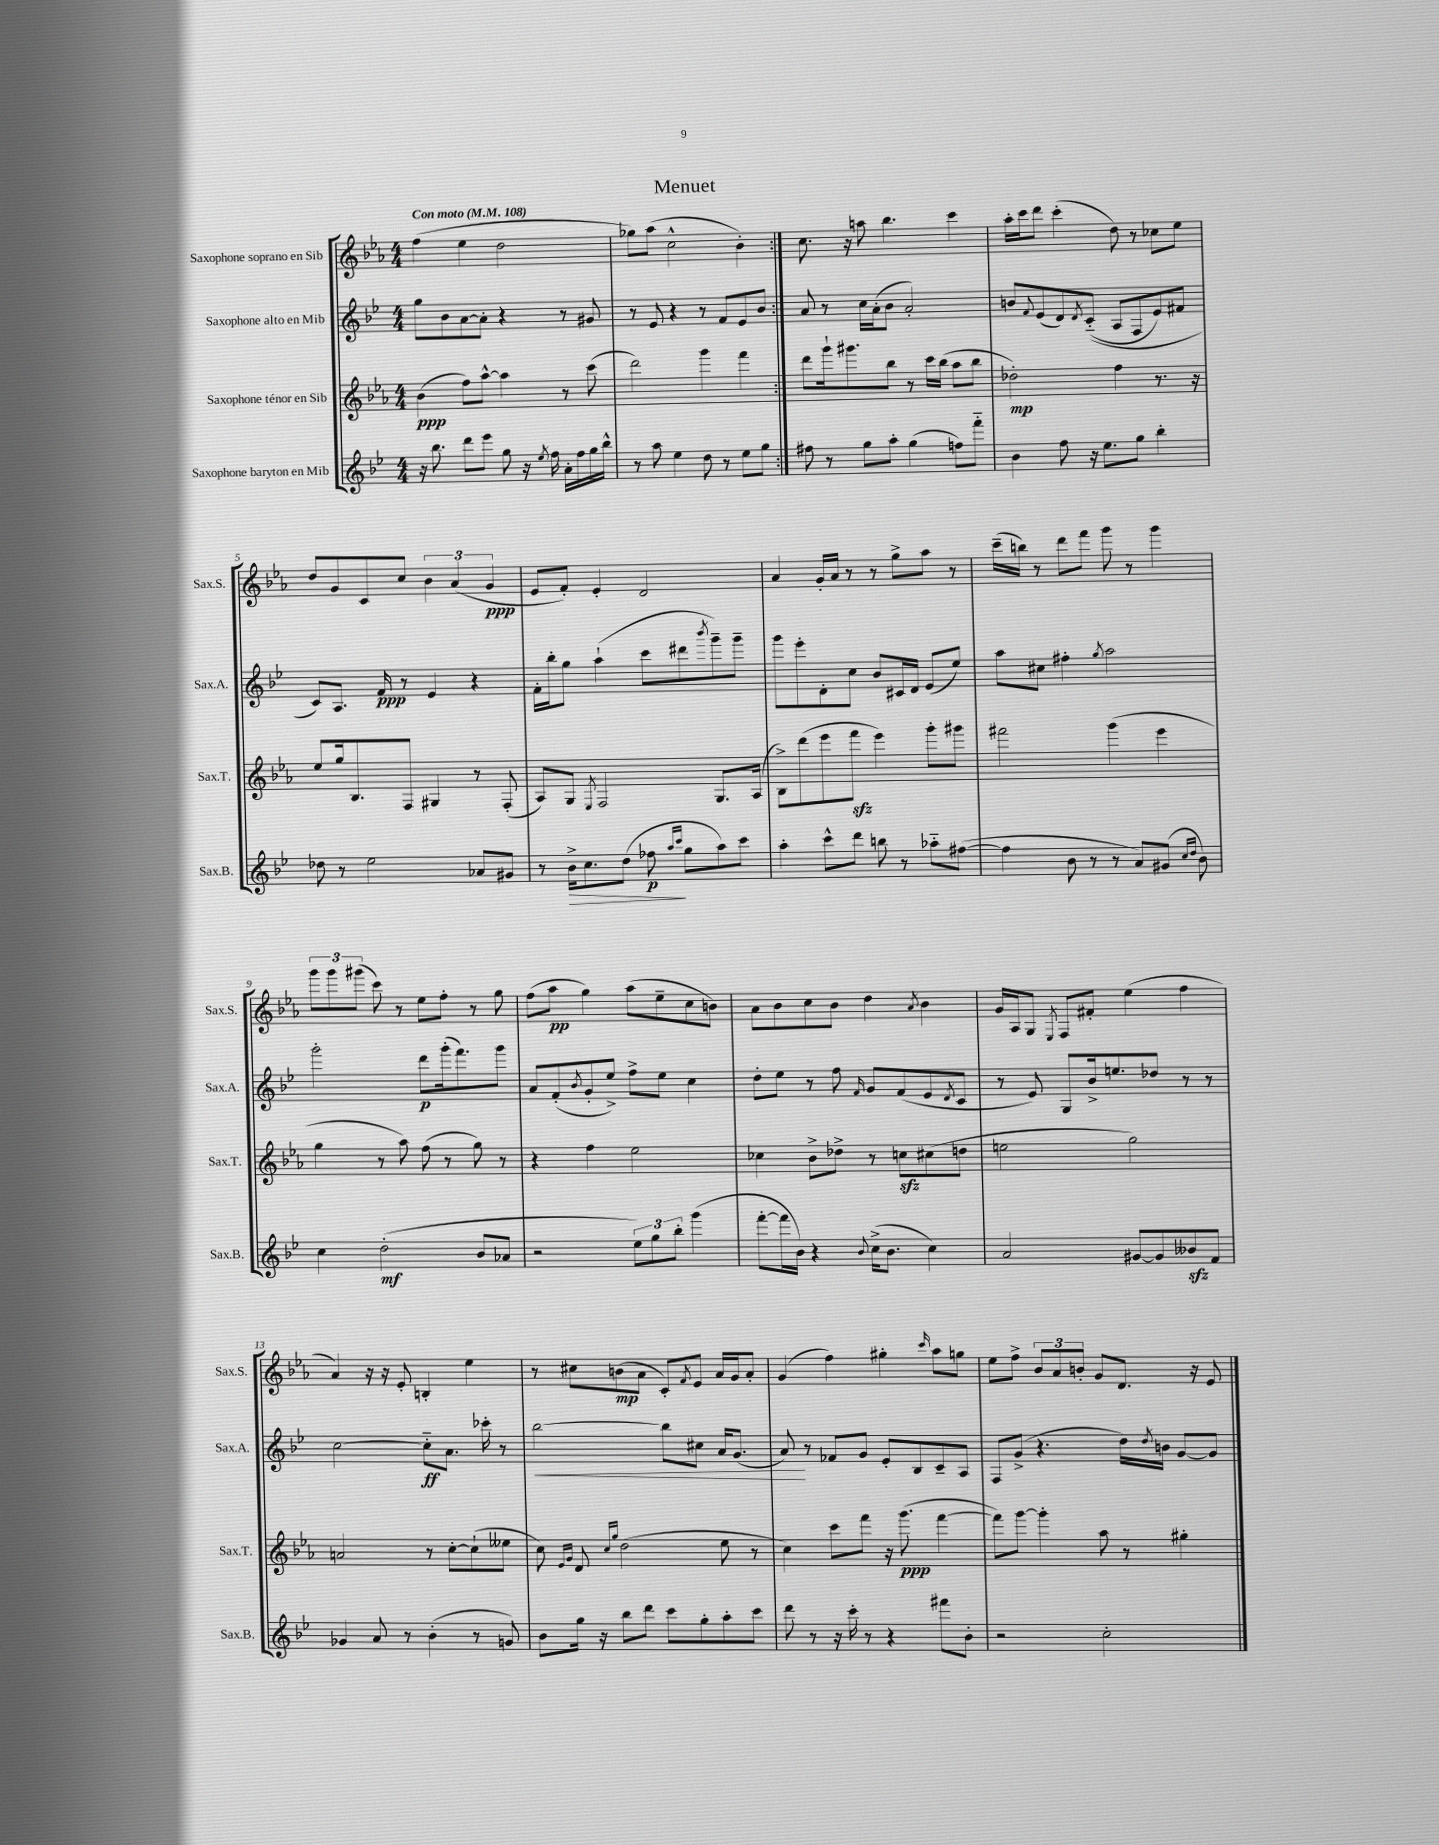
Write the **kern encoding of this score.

**kern	**dynam	**kern	**dynam	**kern	**dynam	**kern	**dynam
*part4	*part4	*part3	*part3	*part2	*part2	*part1	*part1
*staff4	*staff4	*staff3	*staff3	*staff2	*staff2	*staff1	*staff1
*I"Saxophone baryton en Mib	*	*I"Saxophone ténor en Sib	*	*I"Saxophone alto en Mib	*	*I"Saxophone soprano en Sib	*
*I'Sax.B.	*	*I'Sax.T.	*	*I'Sax.A.	*	*I'Sax.S.	*
*clefG2	*	*clefG2	*	*clefG2	*	*clefG2	*
*k[b-e-]	*	*k[b-e-a-]	*	*k[b-e-]	*	*k[b-e-a-]	*
*M4/4	*	*M4/4	*	*M4/4	*	*M4/4	*
*MM108	*	*MM108	*	*MM108	*	*MM108	*
=1	=1	=1	=1	=1	=1	=1	=1
!	!	!	!	!	!	!LO:TX:a:B:t=Con moto	!
16r	.	(4b-\	ppp	8gg\L	.	(4ff\	.
8.bb-\	.	.	.	.	.	.	.
.	.	.	.	8b-\	.	.	.
8ddd\L	.	8ff\L)	.	[8a\	.	4ee-\	.
8eee-\J	.	[8aa-^^\J	.	8a'\J]	.	.	.
8gg\	.	4aa-\]	.	4r	.	2dd\	.
16r	.	.	.	.	.	.	.
8qee-/	.	.	.	.	.	.	.
16ff\	.	.	.	.	.	.	.
16a'\LL	.	8r	.	8r	.	.	.
16ff\	.	.	.	.	.	.	.
16gg\	.	(8ccc\	.	8g#X/	.	.	.
16bb-^^\JJ	.	.	.	.	.	.	.
=2	=2	=2	=2	=2	=2	=2	=2
8r	.	2ddd\)	.	8r	.	8gg-X\L)	.
8aa\	.	.	.	8e-/	.	(8aa-\J	.
4ee-\	.	.	.	4r	.	2cc^^\	.
8dd\	.	4ggg\	.	8r	.	.	.
8r	.	.	.	8f/L	.	.	.
8ee-\L	.	4fff\	.	8e-/	.	4b-'\)	.
8gg\J	.	.	.	8b-/J	.	.	.
=3:|!	=3:|!	=3:|!	=3:|!	=3:|!	=3:|!	=3:|!	=3:|!
8ff#X\	.	8ddd\L	.	8a/	.	8.cc\	.
8r	.	16ggg`\k	.	8r	.	.	.
.	.	8.ggg#X\	.	.	.	16r	.
8gg\L	.	.	.	16cc\LL	.	8aan\	.
.	.	.	.	(16a'\J	.	.	.
8aa'\J	.	8bb-\J	.	8b-\J	.	4.bb-\	.
(4gg\	.	8r	.	2a'/)	.	.	.
.	.	16ccc\LL	.	.	.	.	.
.	.	(16bb-\JJ	.	.	.	.	.
8ffn\L)	.	8aa-\L	.	.	.	4ccc\	.
8fff\J	.	8bb-\J	.	.	.	.	.
=4	=4	=4	=4	=4	=4	=4	=4
4b-\	.	2dd-X'\)	mp	8bn/L	.	16aa-'\LL	.
.	.	.	.	.	.	16ccc\J	.
.	.	.	.	8qqf/	.	.	.
.	.	.	.	(8e-/	.	8ddd\J	.
8ff\	.	.	.	8d/)	.	(4ccc'\	.
.	.	.	.	8qd/	.	.	.
16r	.	.	.	((8c/J	.	.	.
8.ee-\L	.	.	.	.	.	.	.
.	.	4ff\	.	8A/L	.	8dd\)	.
8gg\J	.	.	.	8F/	.	8r	.
4bb-'\	.	8.r	.	8e-/)	.	8cc-X\L	.
.	.	.	.	8f#X/J	.	8ee-\J	.
.	.	16r	.	.	.	.	.
!!LO:LB:g=z
=5	=5	=5	=5	=5	=5	=5	=5
8dd-X\	.	8ee-/L	.	8c/L)	.	8dd/L	.
8r	.	16gg/k	.	8.A/J	.	8g/	.
.	.	8.B-/	.	.	.	.	.
2ee-\	.	.	.	.	.	8c/	.
.	.	.	.	16f/	ppp	.	.
.	.	8F/J	.	8r	.	8cc/J	.
.	.	4G#X/	.	4e-/	.	6b-\	.
.	.	.	.	.	.	(6a-/	.
8a-X/L	.	8r	.	4r	.	.	.
.	.	.	.	.	.	6g/	ppp
8g#X/J	.	(8F'/	.	.	.	.	.
=6	=6	=6	=6	=6	=6	=6	=6
8r	.	8A-/L)	.	16f'\LL	.	8e-/L	.
.	.	.	.	16bb-'\J	.	.	.
!	!LO:HP:b	!	!	!	!	!	!
16b-^\KL	>	8G/J	.	8gg\J	.	8f'/J)	.
8.cc\	.	.	.	.	.	.	.
.	.	8qE-/	.	.	.	.	.
.	.	2F/	.	(4aa`\	.	4e-'/	.
(8dd\J	.	.	.	.	.	.	.
8ff-X\	p	.	.	8ccc\L	.	2d/	.
16qqaa/LL	.	.	.	.	.	.	.
16qqccc/JJ	.	.	.	.	.	.	.
8gg\L	]	.	.	8ddd#X\	.	.	.
.	.	.	.	8qbbb-/	.	.	.
8aa\)	.	8.G/L	.	8ggg~\)	.	.	.
8ccc\J	.	.	.	8ggg~\J	.	.	.
.	.	(16A-/Jk	.	.	.	.	.
=7	=7	=7	=7	=7	=7	=7	=7
4aa'\	.	8B-^\L)	.	8ggg\L	.	4a-/	.
.	.	(8ddd\	.	8eee-'\	.	.	.
8ccc^^\L	.	8eee-\	.	8d'\	.	16g'/LL	.
.	.	.	.	.	.	16a-/JJ	.
8ddd\J	.	8fffzz\J	.	8cc\J	.	8r	.
8bbn\	.	4eee-\)	.	8b-/L	.	8r	.
8r	.	.	.	16c#X/L	.	8gg^\L	.
.	.	.	.	16d/JJ	.	.	.
8aa-X\L	.	8ggg'\L	.	(8e-/L	.	8aa-\J	.
([8ff#X\J	.	8ggg#X\J	.	8ee-/J)	.	8r	.
=8	=8	=8	=8	=8	=8	=8	=8
4ff#\]	.	2fff#X\	.	8aa\L	.	(16ccc~\LL	.
.	.	.	.	.	.	16bbn\JJ)	.
.	.	.	.	8cc#X\J	.	8r	.
8b-\	.	.	.	4ff#X'\	.	8ddd\L	.
8r	.	.	.	.	.	8fff\J	.
.	.	.	.	8qgg/	.	.	.
8r	.	(4ggg\	.	2aa\	.	8ggg\	.
8a/L)	.	.	.	.	.	8r	.
(8g#X/J	.	4eee-\	.	.	.	4ggg\	.
16qqcc/LL	.	.	.	.	.	.	.
16qqdd/JJ	.	.	.	.	.	.	.
8b-\)	.	.	.	.	.	.	.
!!LO:LB:g=z
=9	=9	=9	=9	=9	=9	=9	=9
4cc\	.	4gg\	.	2ggg'\	.	12ggg\L	.
.	.	.	.	.	.	12ggg\	.
.	.	.	.	.	.	(12ggg#X\J	.
(2dd'\	mf	8r	.	.	.	8ccc\)	.
.	.	8aa-\)	.	.	.	8r	.
.	.	(8ff\	.	8ddd\L	p	8ee-\L	.
.	.	8r	.	(16ggg'\k	.	8ff'\J	.
.	.	.	.	8.fff\)	.	.	.
8b-/L	.	8gg\)	.	.	.	8r	.
8a-X/J	.	8r	.	8ggg\J	.	8gg\	.
=10	=10	=10	=10	=10	=10	=10	=10
2r	.	4r	.	8a/L	.	(8ff\L	.
.	.	.	.	(8f'/	.	8aa-\J	pp
.	.	.	.	8qb-/	.	.	.
.	.	4ff\	.	8g'/	.	4gg\)	.
.	.	.	.	8ee-^/J)	.	.	.
12ee-\L)	.	2ee-\	.	8ff^\L	.	(8aa-\L	.
12gg\	.	.	.	.	.	.	.
.	.	.	.	8ee-\J	.	8ee-~\	.
12bb-'\J	.	.	.	.	.	.	.
(4ggg\	.	.	.	4cc\	.	8cc\	.
.	.	.	.	.	.	8bn\J)	.
=11	=11	=11	=11	=11	=11	=11	=11
[8fff'\L	.	4cc-X\	.	8dd'\L	.	8a-\L	.
16fff\L]	.	.	.	8ee-\J	.	8b-\	.
16b-\JJ)	.	.	.	.	.	.	.
4r	.	8b-^\L	.	8r	.	8cc\	.
.	.	8dd-X^\J	.	8ff\	.	8b-\J	.
8qqb-/	.	.	.	16qqf/	.	.	.
(16cc^\KL	.	8r	.	8g/L	.	4dd\	.
8.b-\J	.	.	.	.	.	.	.
.	.	8ccnzz\L	.	(8f/	.	.	.
.	.	.	.	.	.	8qa-/	.
4cc\)	.	(8cc#X\	.	8e-/	.	4b-\	.
.	.	.	.	8qd/	.	.	.
.	.	8ddn\J	.	8c/J	.	.	.
=12	=12	=12	=12	=12	=12	=12	=12
2a/	.	2een\	.	8r	.	16g/LL	.
.	.	.	.	.	.	16A-/J	.
.	.	.	.	8e-/)	.	8G/J	.
.	.	.	.	.	.	8qE-/	.
.	.	.	.	8G/L	.	8F/L	.
.	.	.	.	16b-^/k	.	8f#X'/J	.
.	.	.	.	8.een/	.	.	.
[8g#X/L	.	2gg\)	.	.	.	(4ee-\	.
8g#/]	.	.	.	8dd-X/J	.	.	.
8b--Xzz/	.	.	.	8r	.	4ff\	.
8f/J	.	.	.	8r	.	.	.
!!LO:LB:g=z
=13	=13	=13	=13	=13	=13	=13	=13
4g-X/	.	2an/	.	[2cc\	.	4a-/)	.
8a/	.	.	.	.	.	16r	.
.	.	.	.	.	.	16r	.
8r	.	.	.	.	.	8e-'/	.
(4b-'\	.	8r	.	8cc\L]	ff	4Bn'/	.
.	.	[8cc'\L	.	8.a\J	.	.	.
8r	.	(8cc`\]	.	.	.	4ee-\	.
.	.	.	.	16ccc-X'\	.	.	.
8gn/)	.	8ee--X\J	.	8r	.	.	.
=14	=14	=14	=14	=14	=14	=14	=14
!	!	!	!	!	!LO:HP:b	!	!
8b-\L	.	8cc\)	.	[2bb-\	<	8r	.
.	.	16qqe-/LL	.	.	.	.	.
.	.	16qqg/JJ	.	.	.	.	.
16gg\Jk	.	8d/	.	.	.	8cc#X\L	.
16r	.	.	.	.	.	.	.
.	.	16qqcc/LL	.	.	.	.	.
.	.	16qqgg/JJ	.	.	.	.	.
8bb-\L	.	(2dd\	.	.	.	(8bn\	mp
8ddd\J	.	.	.	.	.	8a-\J	.
8ccc\L	.	.	.	8bb-\L]	.	8c'/L)	.
.	.	.	.	.	.	8qf/	.
8gg'\	.	.	.	8cc#X\J	.	8e-/J	.
8aa'\	.	8ee-\	.	16a/KL	.	16a-/LL	.
.	.	.	.	(8.g/J	.	16g/J	.
8ccc\J	.	8r	.	.	.	8a-'/J	.
=15	=15	=15	=15	=15	=15	=15	=15
8ddd\	.	4cc\)	.	8a/)	.	(4g/	.
8r	.	.	.	8r	[	.	.
16r	.	8ccc\L	.	8f-X/L	.	4ff\)	.
16ccc'\	.	.	.	.	.	.	.
8r	.	8fff\J	.	8g/J	.	.	.
4r	.	16r	.	8e-'/L	.	4gg#X'\	.
.	.	(8.ggg\	ppp	.	.	.	.
.	.	.	.	8B-/	.	.	.
.	.	.	.	.	.	16qqccc/	.
8fff#X\L	.	[4fff\	.	8c~/	.	8aa-\L	.
8b-'\J	.	.	.	8A/J	.	8ggn\J	.
=16	=16	=16	=16	=16	=16	=16	=16
2r	.	8fff\L])	.	8F/L	.	8ee-\L	.
.	.	[8ggg\J	.	(8g^/J	.	8ff^\J	.
.	.	4ggg'\]	.	4.r	.	12b-/L	.
.	.	.	.	.	.	12a-/	.
.	.	.	.	.	.	12bn'/J	.
2cc'\	.	8aa-\	.	.	.	8g/L	.
.	.	8r	.	16dd\LL)	.	8.d/J	.
.	.	.	.	8qdd/	.	.	.
.	.	.	.	16bn\JJ	.	.	.
.	.	4gg#X'\	.	[8g/L	.	.	.
.	.	.	.	.	.	16r	.
.	.	.	.	8g/J]	.	8e-/	.
==	==	==	==	==	==	==	==
*-	*-	*-	*-	*-	*-	*-	*-
